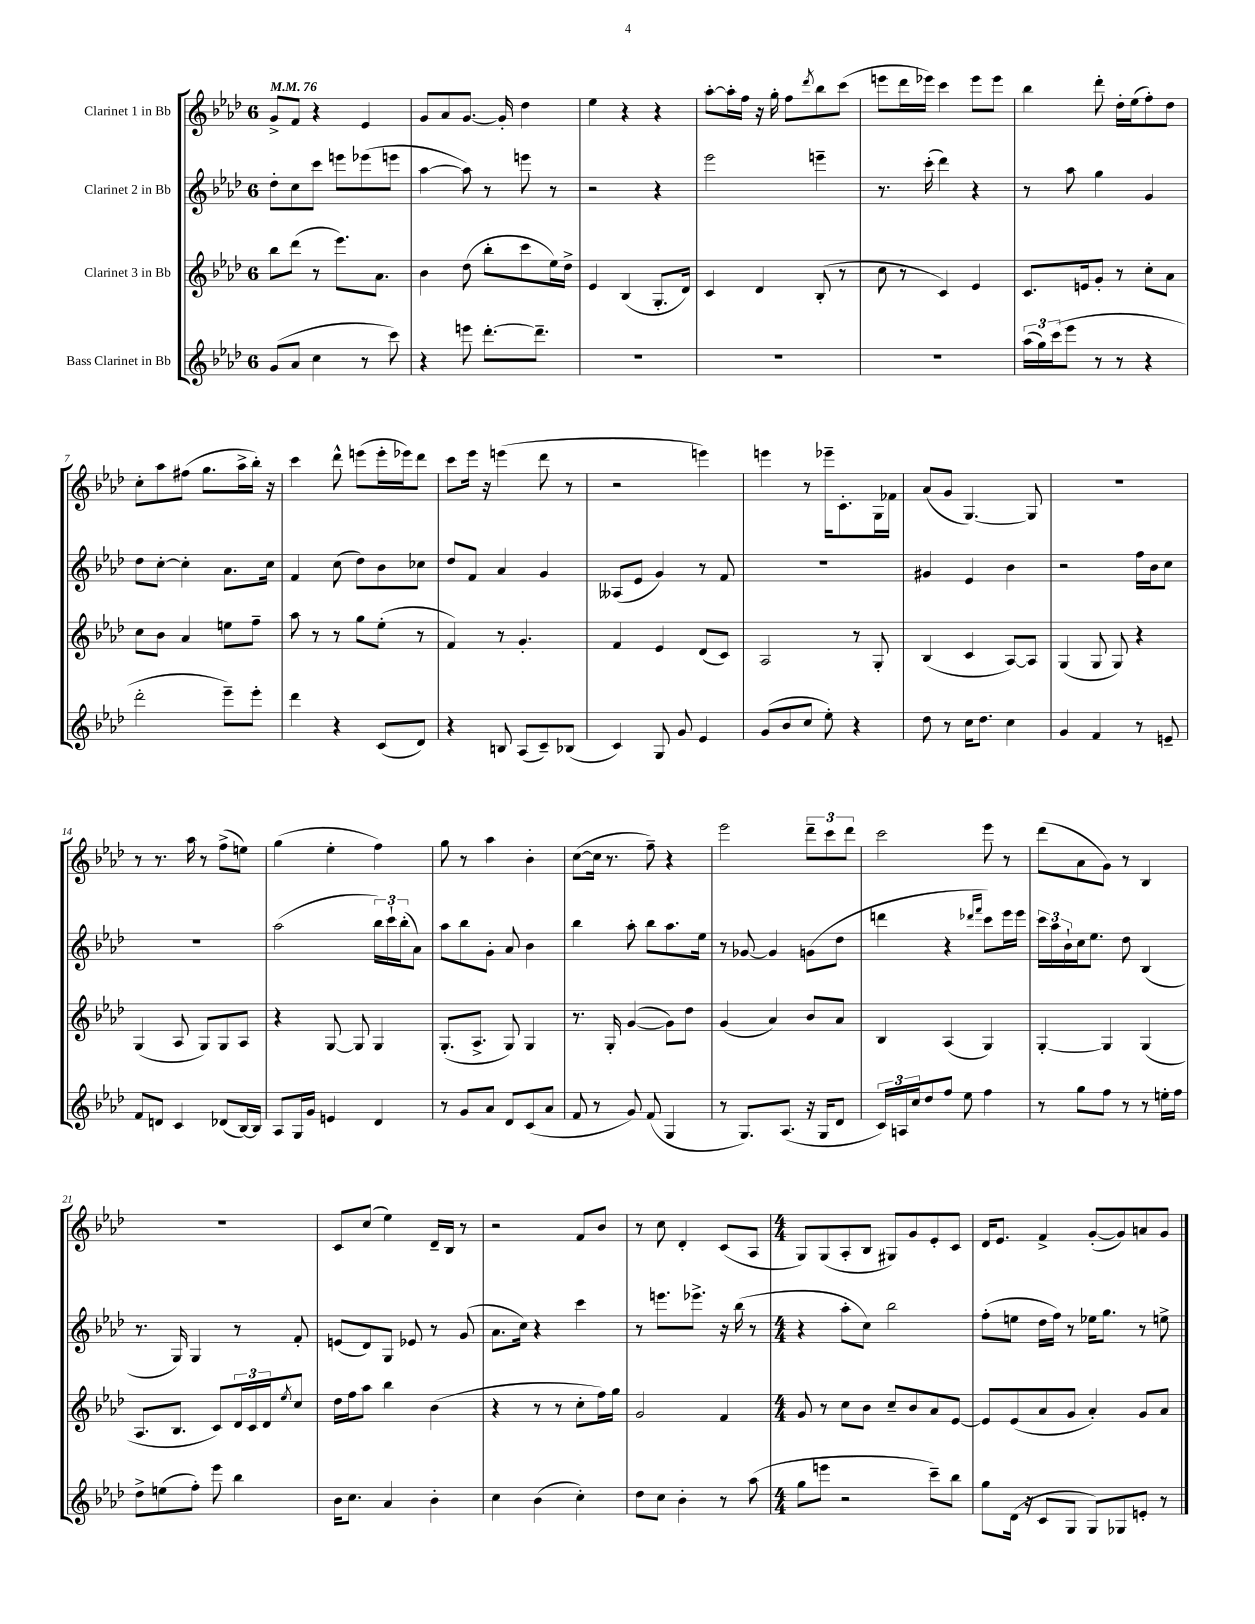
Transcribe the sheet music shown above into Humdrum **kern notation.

**kern	**kern	**kern	**kern
*part4	*part3	*part2	*part1
*staff4	*staff3	*staff2	*staff1
*I"Bass Clarinet in Bb	*I"Clarinet 3 in Bb	*I"Clarinet 2 in Bb	*I"Clarinet 1 in Bb
*clefG2	*clefG2	*clefG2	*clefG2
*k[b-e-a-d-]	*k[b-e-a-d-]	*k[b-e-a-d-]	*k[b-e-a-d-]
*M6/8	*M6/8	*M6/8	*M6/8
*MM76	*MM76	*MM76	*MM76
=1	=1	=1	=1
(8g/L	8bb-\L	8dd-'\L	8g^/L
8a-/J	(8ddd-\J	8cc\	8f/J
4cc\	8r	8ccc\J	4r
.	8.eee-\L)	8eeen\L	.
8r	.	(8eee-X\	4e-/
.	8.a-\J	.	.
8ccc\)	.	8eeen\J	.
=2	=2	=2	=2
4r	4b-\	[4aa-\	8g/L
.	.	.	8a-/
8eeen\	(8dd-\	8aa-\])	[8.g/J
[8.ddd-'\L	8bb-'\L	8r	.
.	.	.	16g'/]
.	8ccc\	8eeen\	4dd-\
8.ddd-~\J]	.	.	.
.	16ee-\L)	8r	.
.	16dd-^\JJ	.	.
=3	=3	=3	=3
2.r	4e-/	2r	4ee-\
.	(4B-/	.	4r
.	8.G'/L	4r	4r
.	16d-/Jk)	.	.
=4	=4	=4	=4
2.r	4c/	2eee-\	[8aa-'\L
.	.	.	16aa-'\L]
.	.	.	16ff\JJ
.	4d-/	.	16r
.	.	.	16gg'\
.	.	.	8ff\L
.	.	.	8qddd-/
.	(8B-'/	4eeen~\	8bb-\
.	8r	.	(8ccc\J
=5	=5	=5	=5
2.r	8cc\	8.r	8eeen\L
.	8r	.	16ddd-\L
.	.	(16ccc'\	16eee-X\JJ)
.	4c/)	4ddd-\)	4ccc\
.	4e-/	4r	8eee-\L
.	.	.	8eee-\J
=6	=6	=6	=6
(24aa-\LL	8.c/L	8r	4bb-\
24gg\)	.	.	.
(24ccc\J	.	.	.
8eee-\J	.	8aa-\	.
.	16en/k	.	.
8r	8g'/J	4gg\	8ddd-'\
8r	8r	.	16dd-'\LL
.	.	.	(16ee-\J
4r	8cc'\L	4g/	8ff'\)
.	8a-\J	.	8dd-\J
!!LO:LB:g=z
=7	=7	=7	=7
2ddd-'\	8cc\L	8dd-\L	8cc'\L
.	8b-\J	[8cc'\J	8aa-\
.	4a-/	4cc'\]	(8ff#X\J
.	.	.	8.gg\L
8eee-~\L)	8een\L	8.a-\L	.
.	.	.	16aa-^\L
8eee-'\J	8ff~\J	.	16bb-'\JJ)
.	.	16cc\Jk	16r
=8	=8	=8	=8
4ddd-\	8aa-\	4f/	4ccc\
.	8r	.	.
4r	8r	(8cc\	8ddd-^^\
.	8gg\L	8dd-\L)	(8eeen\L
(8c/L	(8ee-'\J	8b-\	16eee'\L
.	.	.	16eee-X\J)
8d-/J)	8r	8cc-X\J	8ddd-\J
=9	=9	=9	=9
4r	4f/)	8dd-/L	8ccc\L
.	.	8f/J	16eee-\Jk
.	.	.	16r
8Bn/	8r	4a-/	(4eeen\
(8A-/L	4.g'/	.	.
8c~/)	.	4g/	8ddd-\
(8B-X/J	.	.	8r
=10	=10	=10	=10
4c/)	4f/	(8A--X/L	2r
.	.	8e-/J	.
8G/	4e-/	4g/)	.
8g/	.	.	.
4e-/	(8d-/L	8r	4eeen\)
.	8c/J)	8f/	.
=11	=11	=11	=11
(8g/L	2A-/	2.r	4eeen\
8b-/	.	.	.
8cc/J	.	.	8r
8ee-'\)	.	.	16eee-X~\KL
.	.	.	8.c'\
4r	8r	.	.
.	8G'/	.	16G\L
.	.	.	16f-X\JJ
=12	=12	=12	=12
8dd-\	(4B-/	4g#X/	(8a-/L
8r	.	.	8g/J
16cc\KL	4c/	4e-/	[4.G/)
8.dd-\J	.	.	.
4cc\	[8A-/L)	4b-\	.
.	8A-/J]	.	8G/]
=13	=13	=13	=13
4g/	(4G/	2r	2.r
4f/	8G/	.	.
.	8G/)	.	.
8r	4r	16ff\LL	.
.	.	16b-\J	.
8en~/	.	8cc\J	.
!!LO:LB:g=z
=14	=14	=14	=14
8f/L	(4G/	2.r	8r
8dn/J	.	.	8.r
4c/	8A-/	.	.
.	.	.	16aa-\
.	8G/L)	.	8r
(8d-X/L	8G/	.	(8ff^\L
[16B-/L)	8A-/J	.	8een\J)
16B-/JJ]	.	.	.
=15	=15	=15	=15
8A-/L	4r	(2aa-\	(4gg\
16G/L	.	.	.
16g/JJ	.	.	.
4en/	[8G/	.	4ee-'\
.	8G/]	.	.
4d-/	4G/	24bb-\LL)	4ff\)
.	.	24ccc`\	.
.	.	(24bb-'\J	.
.	.	8a-\J)	.
=16	=16	=16	=16
8r	(8.G'/L	8aa-\L	8gg\
8g/L	.	8bb-\	8r
.	8.A-^/J	.	.
8a-/J	.	8g'\J	4aa-\
8d-/L	8G/)	8a-/	.
(8c/	4G/	4b-\	4b-'\
8a-/J	.	.	.
=17	=17	=17	=17
8f/	8.r	4bb-\	([8cc\L
8r	.	.	16cc\Jk]
.	16G'/	.	8.r
8g/)	([4g/	8aa-'\	.
(8f/	.	8bb-\L	8ff~\)
4G/	8g\L])	8.aa-\	4r
.	8dd-\J	.	.
.	.	16ee-\Jk	.
=18	=18	=18	=18
8r	(4g/	8r	2eee-\
8.G/L)	.	[8g-X/	.
.	4a-/)	4g-/]	.
(8.A-/J	.	.	.
16r	8b-/L	(8gn\L	12ddd-~\L
16G/KL	.	.	.
.	.	.	12ccc\
8d-/J	8a-/J	8dd-\J	.
.	.	.	12ddd-\J
=19	=19	=19	=19
24c/LL)	4B-/	4dddn\	2ccc\
24An/	.	.	.
24cc/J	.	.	.
8dd-/	.	.	.
8ff/J	(4A-/	4r	.
8ee-\	.	.	.
.	.	16qqddd-X/LL	.
.	.	16qqfff/JJ	.
4ff\	4G/)	8ccc\L)	8eee-\
.	.	16eee-\L	8r
.	.	16eee-\JJ	.
=20	=20	=20	=20
8r	[4G'/	24ccc\LL	(8ddd-\L
.	.	24aa-\	.
.	.	24b-`\	.
8gg\L	.	16cc\J	8a-\
.	.	8.ee-\J	.
8ff\J	4G/]	.	8g\J)
8r	.	8dd-\	8r
8r	(4G/	(4B-/	4B-/
16een'\LL	.	.	.
16ff\JJ	.	.	.
!!LO:LB:g=z
=21	=21	=21	=21
8dd-^\L	8.A-/L	8.r	2.r
(8een\	.	.	.
.	8.B-/J	16G/)	.
8ff'\J)	.	4G/	.
8eee-\	8c/L)	.	.
4bb-\	24d-/L	8r	.
.	24c/	.	.
.	24d-/J	.	.
.	8qee-/	.	.
.	8cc/J	8f'/	.
=22	=22	=22	=22
16b-\KL	16dd-\LL	(8en/L	8c/L
8.cc\J	16ff\J	.	.
.	8aa-\J	8d-/)	(8cc/J
4a-/	4bb-\	8G/J	4ee-\)
.	.	8e-X/	.
4b-'\	(4b-\	8r	16d-~/LL
.	.	.	16B-/JJ
.	.	(8g/	8r
=23	=23	=23	=23
4cc\	4r	8.a-\L	2r
.	.	16cc\Jk)	.
(4b-\	8r	4r	.
.	8r	.	.
4cc'\)	8cc'\L	4ccc\	8f/L
.	16ff\L)	.	8b-/J
.	16gg\JJ	.	.
=24	=24	=24	=24
8dd-\L	2g/	8r	8r
8cc\J	.	8.eeen\L	8cc\
4b-'\	.	.	4d-'/
.	.	8.eee-X^\J	.
8r	4f/	16r	(8c/L
.	.	(16bb-\	.
(8aa-\	.	8r	8A-/J
=25	=25	=25	=25
*M4/4	*M4/4	*M4/4	*M4/4
8gg\L	8g/	4r	8G/L)
8eeen\J	8r	.	(8G/
2r	8cc\L	8aa-'\L	8A-'/
.	8b-\J	8cc\J)	8B-/J
.	8cc~/L	2bb-\	8G#X/L)
.	8b-/	.	8g/
8ccc~\L)	8a-/	.	8e-'/
8bb-\J	[8e-/J	.	8c/J
=26	=26	=26	=26
8gg\L	8e-/L]	(8ff'\L	16d-/KL
.	.	.	8.e-/J
(16d-\Jk	(8e-/	8een\J	.
16r	.	.	.
8c/L	8a-/	16dd-\LL	4f^/
.	.	16ff\JJ)	.
8G/J	8g/J	8r	.
8G/L)	4a-'/)	16ee-X\KL	([8g'/L
.	.	8.gg\J	.
8G-X/	.	.	8g/])
8en'/J	8g/L	8r	8an/
8r	8a-/J	8een^\	8g/J
==	==	==	==
*-	*-	*-	*-
